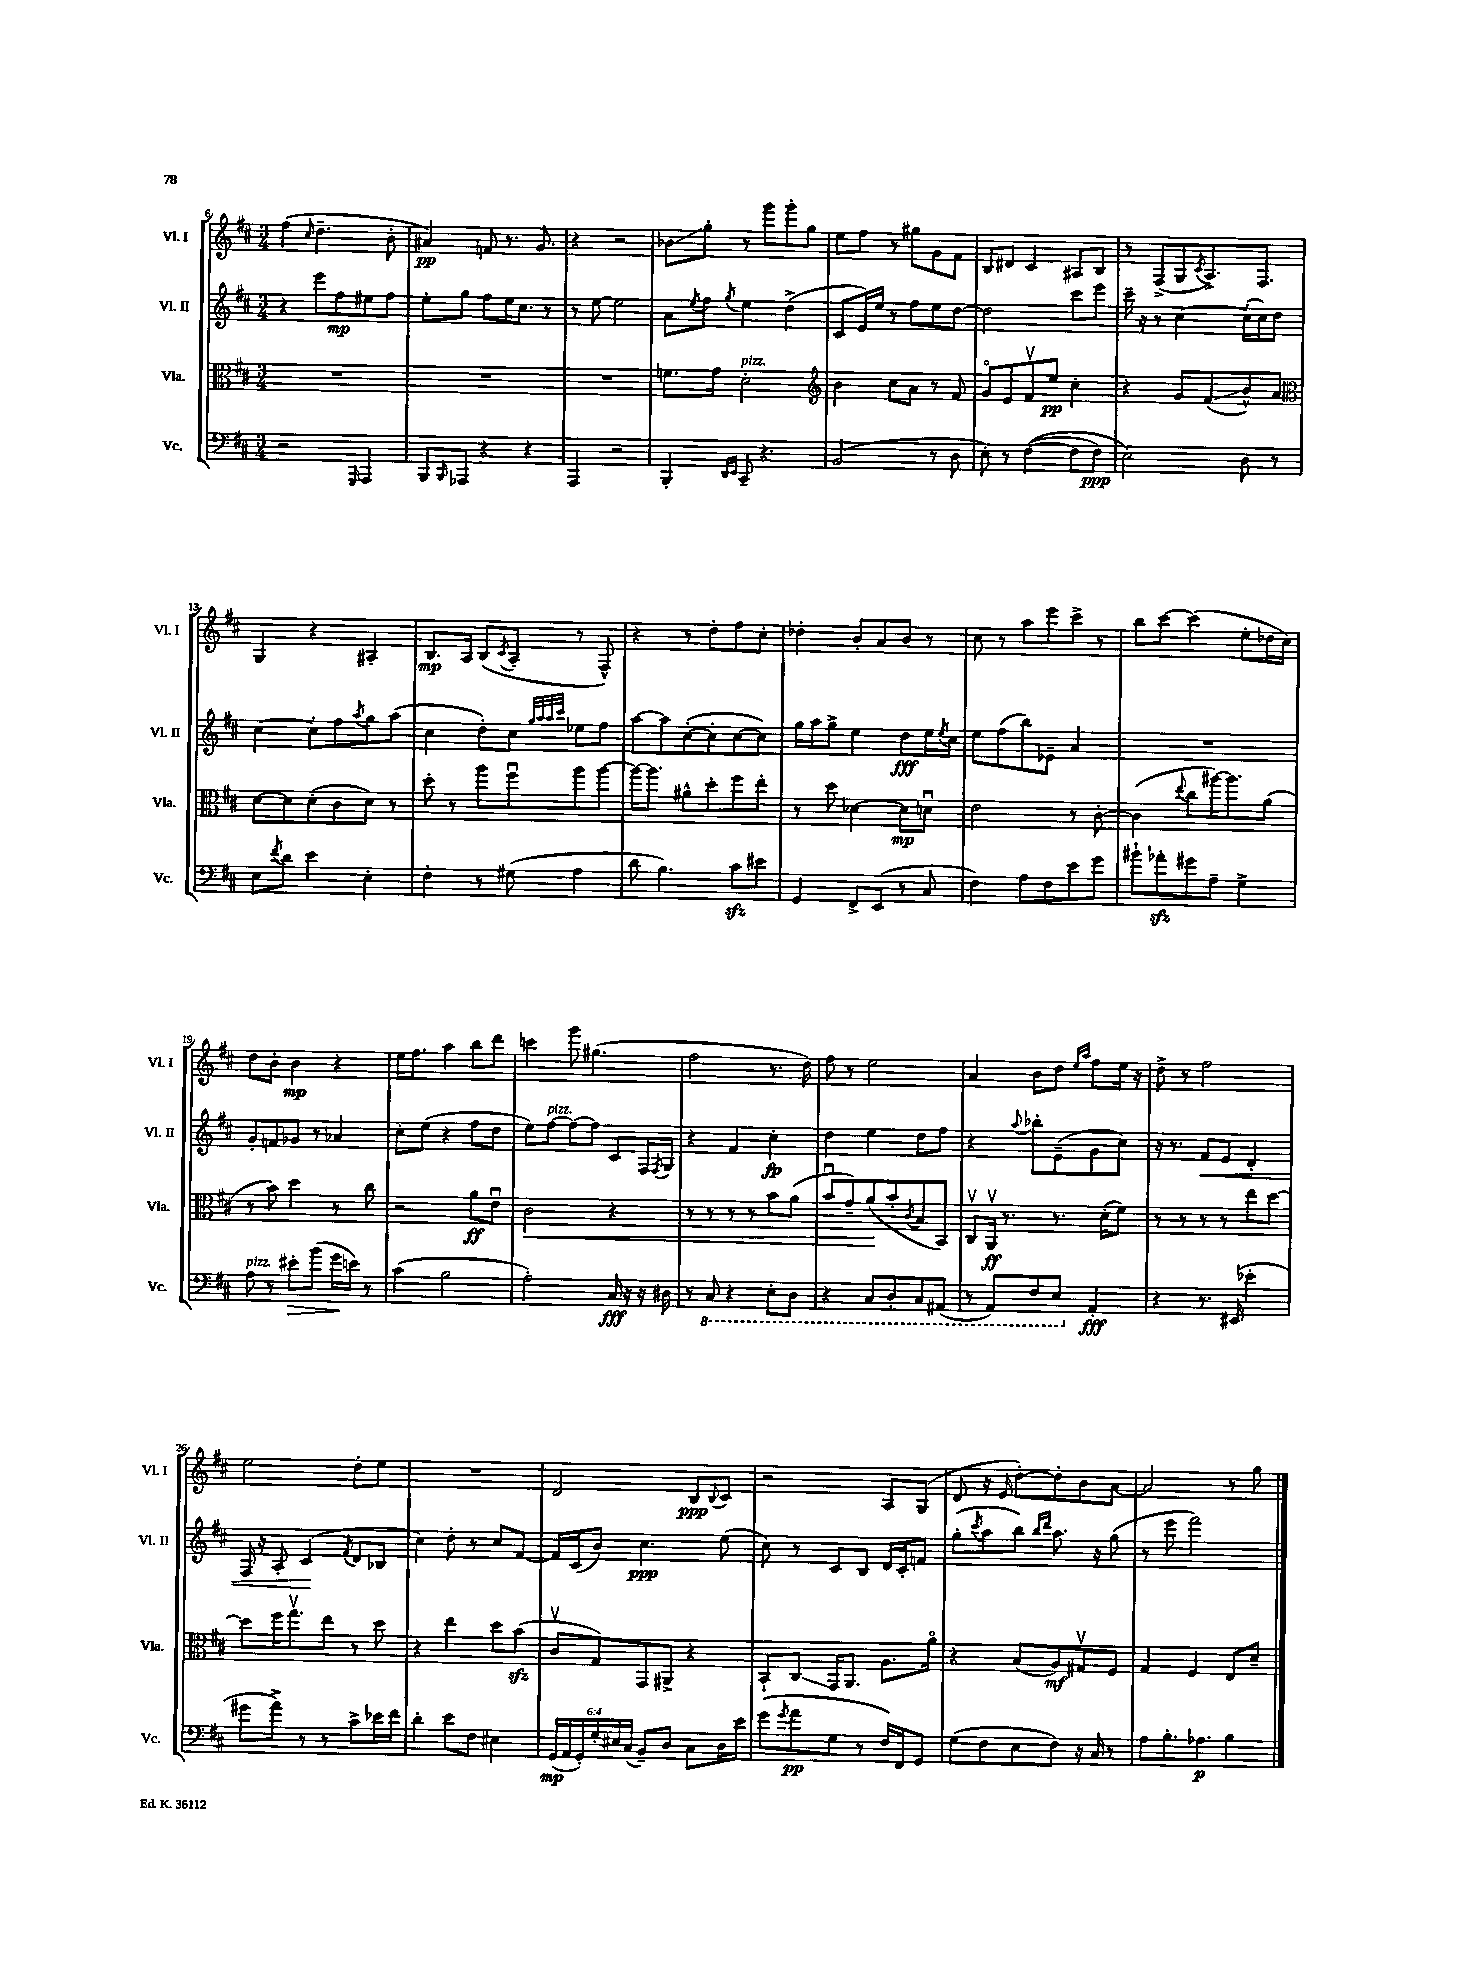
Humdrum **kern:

**kern	**kern	**kern	**kern
*staff4	*staff3	*staff2	*staff1
*clefF4	*clefC3	*clefG2	*clefG2
*k[f#c#]	*k[f#c#]	*k[f#c#]	*k[f#c#]
*M3/4	*M3/4	*M3/4	*M3/4
2r	2.r	4r	(4ff#\
.	.	.	16qqcc#/
.	.	8eee\L	4.dd~\
.	.	8ff#\	.
16qqGGG/	.	.	.
4AAA/	.	8ee#\	.
.	.	8ff#\J	8b'\
=	=	=	=
8BBB/L	2.r	8ee'\L	4a#/)
16qqBBB/	.	.	.
8AAA-/J	.	8gg\J	.
4r	.	8ff#\L	8f/
.	.	16ee\K	8.r
.	.	8.cc#\J	.
4r	.	.	.
.	.	.	8.g/
.	.	8r	.
=	=	=	=
4AAA/	2.r	8r	4r
.	.	[8ee\	.
2r	.	2ee\]	2r
=	=	=	=
4BBB'/	8.f\L	8a\L	8b-\L
.	.	8qee/	.
.	.	8ff#\J	8gg'\J
.	16g\Jk	.	.
16qqDD/LL	.	.	.
16qqEE/JJ	.	8qgg/	.
8CC#~/	2d'\	4ee\	8r
4.r	.	.	8ggg\L
.	.	(4dd^\	8ggg'\
.	.	.	8gg\J
=	=	=	=
*	*clefG2	*	*
(2BB/	4b\	8c#/L	8ee\L
.	.	16e/L)	8ff#\J
.	.	16ee/JJ	.
.	8cc#\L	8r	8r
.	8a\J	8ff#\L	8gg#\L
8r	8r	8ee\	8g\
8D\	8f#/	[8dd\J	8f#\J
=	=	=	=
8E'\)	8go/L	2dd\]	8B/L
8r	8e/	.	8d#/J
&(([4F#\	8f#v/	.	4c#/
.	8ee/J	.	.
8F#\]L	4cc#'\	8ccc#\L	8A#/L
8F#\J)	.	8eee\J	8B/J
=	=	=	=
2E\&)	4r	16ccc#~\	8r
.	.	16r	.
.	.	8r	(8F#^/L
.	8g/L	[4cc#\	8G/
.	.	.	8qc#/
.	(8f#/	.	8.A^/)
8D\	8b^^/)	(16cc#'\]LL	.
.	.	16cc#\J)	8.F#/J
8r	8a/J	8dd\J	.
=	=	=	=
*	*clefC3	*	*
8E\L	[8d\L	[4cc#\	4G/
8qf#/	.	.	.
8d\J	8d\]	.	.
4e\	(8d'\	8cc#'\]L	4r
.	8c#\	8ff#\	.
.	.	8qaa/	.
4E'\	8d\J)	8gg\	4A#'/
.	8r	(8aa\J	.
=	=	=	=
4F#'\	8dd'\	4cc#\	8.B/L
.	8r	.	.
.	.	.	16A/Jk
8r	8aa\L	8dd'\L)	(8B/L
.	.	.	8qc#/
(8G#\	8ff#u\	8cc#\J	8A'/J
.	.	32qqgg/LLL	.
.	.	32qqaa/	.
.	.	32qqaa/	.
.	.	32qqccc#/JJJ	.
4A\	8aa\	8ee-\L	8r
.	[8aa\J	8ff#\J	8F#^^/)
=	=	=	=
8d\	16aa\_LK	[8aa\L	4r
.	8.aa\]J	.	.
4.B\)	.	8aa\]	.
.	8a#^^\L	([8cc#'\	8r
.	8dd'\	8cc#'\]	8dd'\L
8c#\L	8ff#\	[8cc#\	8ff#\
8e#\J	8ee'\J	8cc#\]J)	8cc#'\J
=	=	=	=
4GG/	8r	16gg\LL	4dd-'\
.	.	16aa\J	.
.	8dd\	8gg^\J	.
8FF#^/L	[4d-\	4ee\	8b'/L
(8EE/J	.	.	8a/
8r	8d-\]L	8dd\L	8b/J
8C#/	8du\J	16ee\L	8r
.	.	8qee/	.
.	.	16cc#\JJ	.
=	=	=	=
4F#\)	2e\	8ee\L	8cc#\
.	.	(8ff#\	8r
8A\L	.	8bb\)	8aa\L
8F#\	.	8e-~\J	8eee\
8e\	8r	4a/	8ccc#^\J
8g\J	[8c#'\	.	8r
=	=	=	=
8b#`\L	(4c#\]	2.r	8bb\L
8a-'\	.	.	[8ccc#\J
.	8qqee/	.	.
8g#\	8cc#\L	.	(4ccc#\]
8A~\J	[16aa#\K)	.	.
.	8.aa#\]	.	.
4G^\	.	.	8ee'\L
.	(8a\J	.	16dd-\L
.	.	.	16cc#\JJ)
=	=	=	=
8A\	8r	8g'/L	8dd\L
8r	8b\)	8f/	8b'\J
8e#'\L	4dd\	8g-/J	4b\
(8b\J	.	8r	.
16g\LL	8r	4a-/	4r
16e\JJ)	.	.	.
8r	8cc#\	.	.
=	=	=	=
(4c#\	2r	8cc#'\L	16ee\LK
.	.	.	8.ff#\J
.	.	(8ee\J	.
2B\	.	4r	4aa\
.	8a\L	8ff#\L	8bb\L
.	8eu\J	8dd\J	8ddd\J
=	=	=	=
2A'\)	2c#\	8ee\L)	4ccc\
.	.	[8ff#\J	.
.	.	8ff#\_L	8ggg\
.	.	8ff#\]J	(4.gg#\
16C#/	4r	8c#/L	.
16r	.	.	.
16r	.	16F#/L	.
.	.	8qF#/	.
16D#\	.	16G/JJ	.
=	=	=	=
8r	8r	4r	2ff#\
8CC#/	8r	.	.
4r	8r	4f#/	.
.	8r	.	.
8EE'\L	8b\L	4cc#'\	8.r
8DD\J	(8a\J	.	.
.	.	.	16dd\)
=	=	=	=
4r	8bu/L	4dd\	8ff#\
.	8g~/)	.	8r
8CC#/L	(8a/	4ee\	2ee\
8DD'/	8b'/	.	.
.	8qc#/	.	.
8CC#/	8B/	8dd\L	.
(8AAA#/J	8BB/J)	8ff#\J	.
=	=	=	=
8r	8C#v/L	4r	4a/
8AAA/L)	16AAv/Jk	.	.
.	8.r	.	.
.	.	8qqaa/	.
8FF#/	.	8bb-'\L	8b\L
8EE/J	8.r	(8e~\	8dd\J
.	.	.	16qqee/LL
.	.	.	16qqaa/JJ
4AA'/	.	8g\	8ff#\L
.	(16d'\LK	.	.
.	8f#\J)	8cc#\J)	16ee\Jk
.	.	.	16r
=	=	=	=
4r	8r	16r	8dd^\
.	.	8.r	.
.	8r	.	8r
8.r	8r	8f#/L	2ff#\
.	8r	8e/J	.
(16EE#/	.	.	.
4e-'\	8ee\L	4d'/	.
.	[8dd\J	.	.
=	=	=	=
8g#\L	8dd\]L	16F#/	2ee\
.	.	16r	.
8a^\J)	16ff#\K	8A'/	.
.	8.ggv\	.	.
8r	.	(4c#/	.
8r	8ee\J	.	.
.	.	8qf#/	.
8c#^\L	8r	8d/L	8dd'\L
16e-\L	8dd\	8B-/J	8ee\J
16f#\JJ	.	.	.
=	=	=	=
4d'\	4r	4cc#\)	2.r
8e\L	4ee\	8dd'\	.
8F#\J	.	8r	.
4E#\	8dd\L	8cc#/L	.
.	(8b\J	[8f#/J	.
=	=	=	=
(24GG/LL	8c#v/L	16f#/]LL	2d/
24AA/	.	.	.
.	.	(16c#/J	.
24GG'/)	.	.	.
24G'/	8G/)	8b/J)	.
24E#/	.	.	.
(24C#/JJ	.	.	.
8BB~/L)	8GG/	4.cc#\	.
8D/J	8AA#^/J	.	.
8C#\L	4r	.	8B/L
.	.	.	8qqB/
16D\L	.	(8ee\	8c#/J
16e\JJ	.	.	.
=	=	=	=
(8g\L	8BB`/L	8cc#\)	2r
8qg/	.	.	.
8a\	8C#/J	8r	.
8G\J	16GG/LK	8c#/L	.
.	8.AA/J	.	.
8r	.	8B/J	.
16F#/LL)	8.A\L	16d/LL	8A/L
16FF#/J	.	16c#'/J	.
8GG/J	.	8f/J	(8G/J
.	16ao\Jk	.	.
=	=	=	=
(8G\L	4r	(8gg'\L	8d/
.	.	8qccc#/	.
8F#\	.	8aa\	16r
.	.	.	16e/
8E\	(8B/L	8bb\J)	[8dd'\L)
.	.	16qqbb/LL	.
.	.	16qqddd/JJ	.
8F#\J)	8A/)	8.aa\	8dd'\]
16r	8G#v/	.	8b\
16C#/	.	16r	.
8r	8F#/J	(8gg\	[8a\J
=	=	=	=
8A\L	4G/	8r	2a/]
8.B'\	.	8eee\	.
.	4F#/	2fff#\)	.
8.A-\J	.	.	.
4B\	8E/L	.	8r
.	8d~/J	.	8gg\
==	==	==	==
*-	*-	*-	*-
